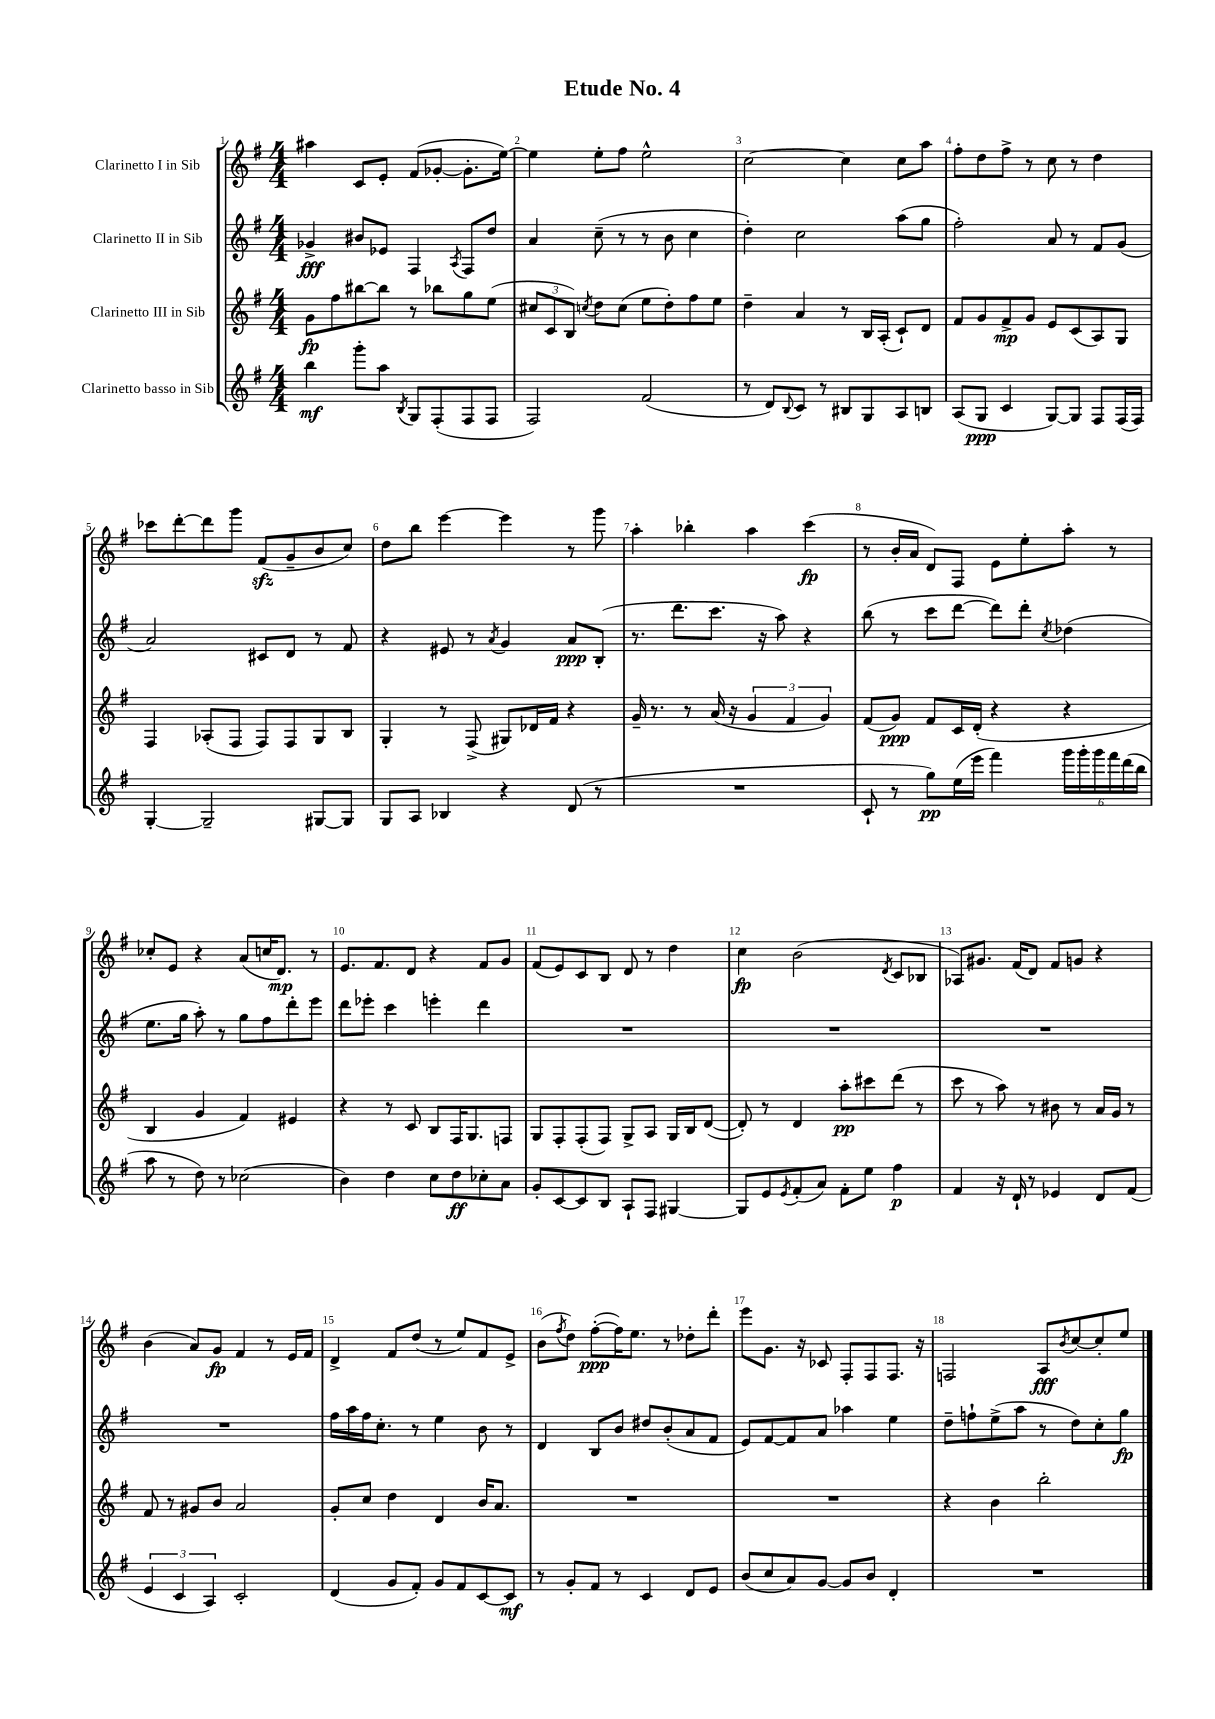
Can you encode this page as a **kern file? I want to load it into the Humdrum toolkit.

**kern	**kern	**kern	**kern
*staff4	*staff3	*staff2	*staff1
*clefG2	*clefG2	*clefG2	*clefG2
*k[f#]	*k[f#]	*k[f#]	*k[f#]
*M4/4	*M4/4	*M4/4	*M4/4
4bb	8g	4g-^	4aa#
.	8ff#	.	.
8ggg'	[8bb#	8b#	8c
8aa	8bb#]	8e-	8e'
8qB	.	.	.
8G	8r	4F#	(8f#
(8F#'	8bb-	.	[8g-'
.	.	8qA	.
8F#	8gg	8F#	8.g-']
8F#	(8ee	8dd	.
.	.	.	[16ee)
=	=	=	=
2F#)	12cc#	4a	4ee]
.	12c	.	.
.	12B)	.	.
.	8qcc	.	.
.	8dd	(8cc~	8ee'
.	(8cc	8r	8ff#
(2f#	8ee	8r	2ee^^
.	8dd')	8b	.
.	8ff#	4cc	.
.	8ee	.	.
=	=	=	=
8r	4dd~	4dd')	[2cc
8d)	.	.	.
8qqB	.	.	.
8c	4a	2cc	.
8r	.	.	.
8B#	8r	.	4cc]
8G	16B	.	.
.	(16A'	.	.
8A	8c`)	(8aa	8cc
8B	8d	8gg	8aa
=	=	=	=
(8A	8f#	2ff#')	8ff#'
8G	8g	.	8dd
4c	8f#^	.	8ff#^
.	8g	.	8r
[8G)	8e	8a	8cc
8G]	(8c	8r	8r
8F#	8A)	8f#	4dd
(16F#	8G	(8g	.
16F#)	.	.	.
=	=	=	=
[4G'	4F#	2a)	8ccc-
.	.	.	[8ddd'
2G~]	(8A-'	.	8ddd]
.	8F#	.	8ggg
.	8F#)	8c#	(8f#
.	8F#	8d	8g~
[8G#	8G	8r	8b
8G#]	8B	8f#	8cc)
=	=	=	=
8G	4G'	4r	8dd
8A	.	.	8bb
4B-	8r	8e#	[4eee
.	(8F#^	8r	.
.	.	8qa	.
4r	8G#)	4g	4eee]
.	16d-	.	.
.	16f#	.	.
(8d	4r	8a	8r
8r	.	(8B'	8ggg
=	=	=	=
1r	16g~	8.r	4aa'
.	8.r	.	.
.	.	8.ddd	.
.	8r	.	4bb-'
.	(16a	8.ccc	.
.	16r	.	.
.	6g	.	4aa
.	.	16r	.
.	.	8aa)	.
.	6f#	.	.
.	.	4r	(4ccc
.	6g)	.	.
=	=	=	=
8c`	(8f#	(8bb	8r
8r	8g)	8r	16b'
.	.	.	16a
8gg)	8f#	8ccc	8d)
(16ee	16c	[8ddd	8F#
16eee	(16d'	.	.
4fff#)	4r	8ddd])	8e
.	.	8ddd'	8ee'
.	.	8qcc	.
24ggg	4r	(4dd-	8aa'
24ggg'	.	.	.
24ggg	.	.	.
24fff#	.	.	8r
(24ddd	.	.	.
24bb	.	.	.
=	=	=	=
8aa	4B	8.ee	8cc-'
8r	.	.	8e
.	.	16gg	.
8dd)	4g	8aa')	4r
8r	.	8r	.
(2cc-	4f#)	8gg	(8a
.	.	8ff#	16cc
.	.	.	8.d)
.	4e#	8ddd'	.
.	.	8eee	8r
=	=	=	=
4b)	4r	8ddd	8.e
.	.	8eee-'	.
.	.	.	8.f#
4dd	8r	4ccc	.
.	8c	.	8d
8cc	8B	4eee'	4r
8dd	16F#	.	.
.	8.G	.	.
8cc-'	.	4ddd	8f#
8a	8F	.	8g
=	=	=	=
8g'	8G	1r	(8f#
[8c	8F#'	.	8e)
8c]	(8F#'	.	8c
8B	8F#)	.	8B
8A`	8G^	.	8d
8F#	8A	.	8r
[4G#	16G	.	4dd
.	16B	.	.
.	([8d	.	.
=	=	=	=
8G#]	8d'])	1r	4cc
8e	8r	.	.
8qe	.	.	.
(8f#'	4d	.	(2b
8a)	.	.	.
8f#'	8aa'	.	.
8ee	8ccc#	.	.
.	.	.	8qd
4ff#	(8ddd	.	8c
.	8r	.	8B-
=	=	=	=
4f#	8ccc	1r	8A-)
.	8r	.	8.g#
16r	8aa)	.	.
16d`	.	.	(16f#
8r	8r	.	8d)
4e-	8b#	.	8f#
.	8r	.	8g
8d	16a	.	4r
.	16g	.	.
(8f#	8r	.	.
=	=	=	=
6e	8f#	1r	(4b
.	8r	.	.
6c	.	.	.
.	8g#	.	8a)
6A)	.	.	.
.	8b	.	8g
2c'	2a	.	4f#
.	.	.	8r
.	.	.	16e
.	.	.	16f#
=	=	=	=
(4d	8g'	16ff#	4d^
.	.	16aa	.
.	8cc	16ff#	.
.	.	8.cc'	.
8g	4dd	.	8f#
8f#')	.	8r	(8dd
8g	4d	4ee	8r
8f#	.	.	8ee)
[8c	16b	8b	8f#
.	8.a	.	.
8c]	.	8r	8e^
=	=	=	=
8r	1r	4d	(8b
.	.	.	8qff#
8g'	.	.	8dd)
8f#	.	8B	([8ff#'
8r	.	8b	16ff#])
.	.	.	8.ee
4c	.	8dd#	.
.	.	(8b'	8r
8d	.	8a	8dd-'
8e	.	8f#	8ddd'
=	=	=	=
(8b	1r	8e)	8eee
8cc	.	[8f#	8.g
8a)	.	8f#]	.
.	.	.	16r
[8g	.	8a	8c-
8g]	.	4aa-	8F#'
8b	.	.	8F#
4d'	.	4ee	8.F#
.	.	.	16r
=	=	=	=
1r	4r	8dd~	2F
.	.	8ff`	.
.	4b	(8ee^	.
.	.	8aa	.
.	2bb'	8r	8A
.	.	.	8qb
.	.	8dd)	[8cc
.	.	8cc'	8cc']
.	.	8gg	8ee
==	==	==	==
*-	*-	*-	*-
